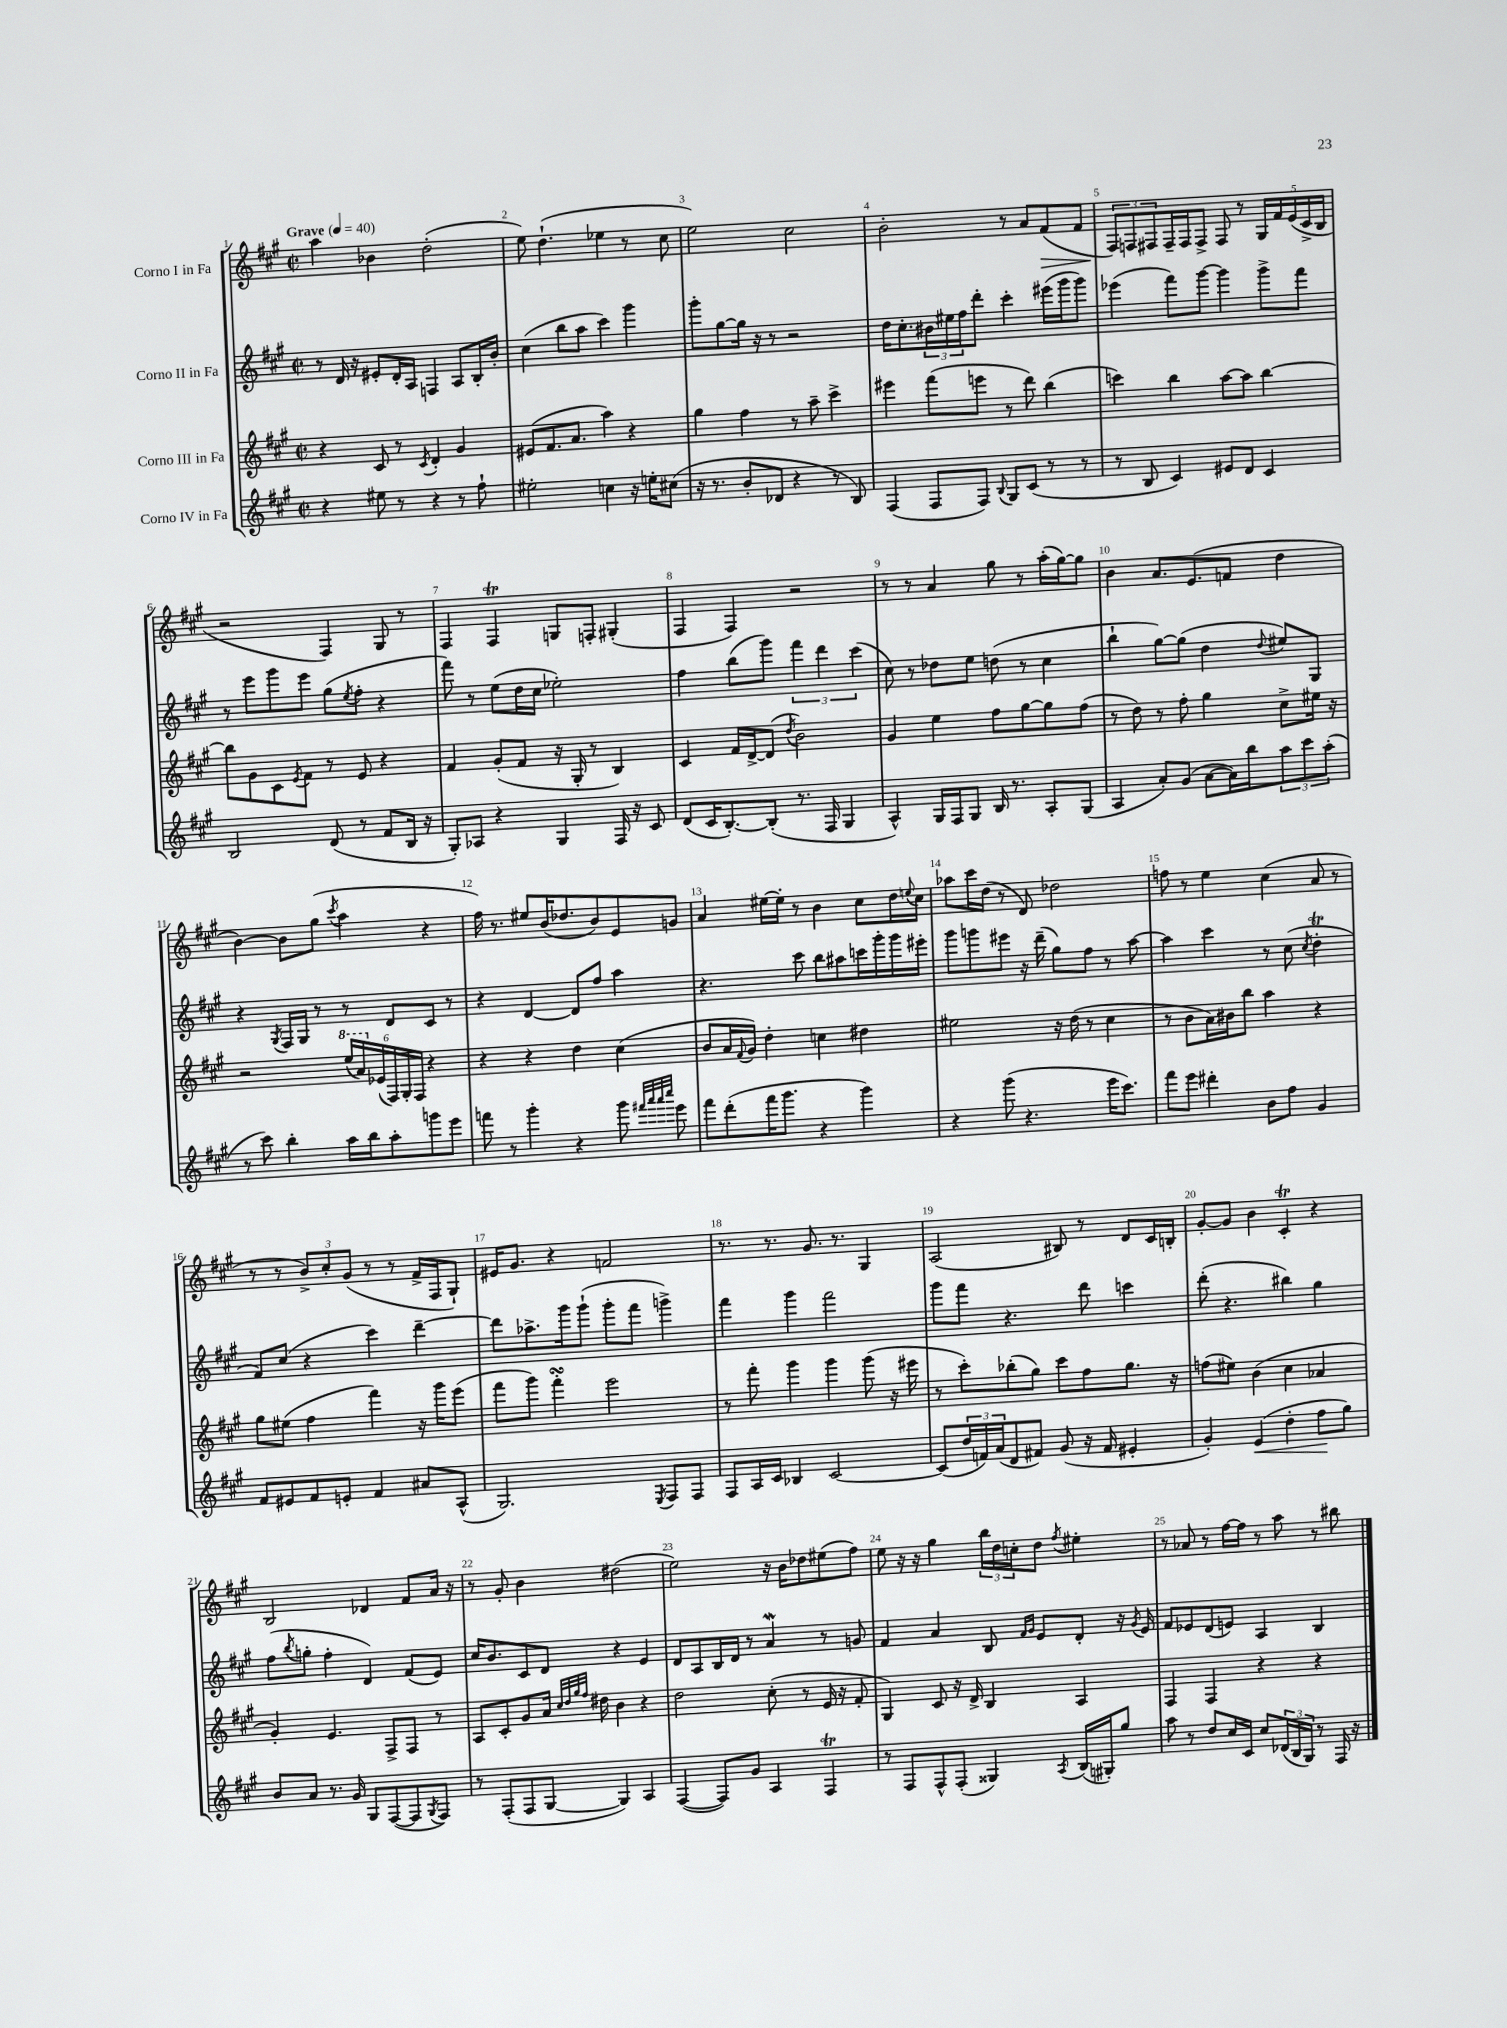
<<
\new StaffGroup <<
\new Staff = "s0" \with { instrumentName = "Corno I in Fa" } {
    \clef treble \key a \major \defaultTimeSignature \time 2/2 \tempo "Grave" 4 = 40
    a''4 bes'4 d''2-.( |
    e''8) d''4.-!( ees''4 r8 cis''8 |
    e''2) cis''2 |
    b'2-. r8 a'8 fis'8\>( fis'8 |
    \tuplet 3/2 { fis8\!) f8 fis8 } fis16-- fis16 fis8-> fis8 r8 \tuplet 5/4 { gis16 fis'16 e'16( cis'16-> b16 } |
    r2 fis4) gis8 r8 |
    fis4 fis4\trill g8 f8-. gis4-.( |
    fis4 fis4) r2 |
    r8 r8 a'4 gis''8 r8 a''16-.( gis''16~) gis''8 |
    b'4 a'8. e'8.( f'8 d''4 |
    b'4~) b'8 gis''8( \acciaccatura { cis'''8 } a''4 r4 |
    fis''16) r8. eis''8 b'16( des''8. b'8) e'8 g'8 |
    a'4 eis''16~ eis''16-. r8 b'4 cis''8 d''16 \appoggiatura { e''8 } cis''16 |
    aes''8 cis'''16 d''16( r8 d'8) des''2 |
    f''8 r8 e''4 cis''4( a'8 r8 |
    r8 r8 \tuplet 3/2 { b'8->) cis''8-. gis'8( } r8 r8 fis'16-> fis16 gis8-!) |
    eis'16 gis'8. r4 f'2 |
    r8. r8. gis'8. r8. gis4 |
    a2( bis8) r8 d'8 cis'16 b16-. |
    gis'8~-. gis'8 b'4 cis'4-.\trill r4 |
    b2 des'4 fis'8 a'16 r16 |
    r8 gis'8-. b'4 dis''2( |
    e''2) r16 b'16 des''8 eis''8( fis''8) |
    e''8 r16 r16 gis''4 \tuplet 3/2 { b''16 d''16 c''16-. } d''8 \acciaccatura { fis''8 } eis''4-. |
    r8 aes'8 r8 fis''16~ fis''16 r8 a''8 r8 bis''8 \bar "|." |
}
\new Staff = "s1" \with { instrumentName = "Corno II in Fa" } {
    \clef treble \key a \major \defaultTimeSignature \time 2/2
    r8 d'16 r16 eis'8-. d'16-. a16 f4 a8 b16-. b'16-. |
    cis''4( b''8 a''8 cis'''4) gis'''4 |
    gis'''8-. gis''8~ gis''16 r16 r8 r2 |
    d''16 cis''8.-. \tuplet 3/2 { bis'16 eis''16 fis''16 } d'''8-. cis'''4-. eis'''16( gis'''16 gis'''8) |
    ees'''4( fis'''8) gis'''8~ gis'''4 gis'''8-> fis'''8 |
    r8 e'''8 gis'''8 e'''8 gis''8( \acciaccatura { e''8 } fis''8-. r4 |
    fis'''8) r8 e''8( d''16 cis''16 ees''2-.) |
    fis''4 b''8( gis'''8) \tuplet 3/2 { fis'''4 d'''4 cis'''4( } |
    cis''8) r8 des''8 e''8 d''8( r8 cis''4 |
    b''4-! gis''8~) gis''8( d''4 \appoggiatura { d''8 } eis''8) gis8 |
    r4 \acciaccatura { gis8 } fis16 gis16 r8 r8 d'8 cis'8 r8 |
    r4 d'4~ d'8 fis''8 a''4 |
    r4. cis'''8 b''8 ais''8 c'''16 gis'''16-. gis'''16 eis'''16-. |
    gis'''8 g'''8 eis'''8 r16 d'''16--( gis''8) fis''8 r8 a''8~ |
    a''4 cis'''4 r8 cis''8( \acciaccatura { cis''8 } d''4-.\trill |
    fis'8) cis''8( r4 cis'''4) d'''4~-- |
    d'''8 aes''8.-> gis'''16 gis'''8-!( gis'''8-. fis'''8 g'''4->) |
    fis'''4 gis'''4 fis'''2 |
    gis'''8 fis'''8 r4. d'''8 c'''4 |
    d'''8-.( r4. bis''4) gis''4 |
    fis''8( \acciaccatura { b''8 } g''8-. fis''4-. d'4) fis'8( e'8) |
    cis''16 b'8. cis'8 d'8 r4 e'4 |
    d'8 a8 b16 d'16 r8 a'4\mordent r8 g'8 |
    fis'4 a'4 b8 \grace { fis'16 gis'16 } e'8 d'8-. r16 \acciaccatura { gis'8 } e'16 |
    fis'8 ees'8 d'8( e'8) a4 b4 \bar "|." |
}
\new Staff = "s2" \with { instrumentName = "Corno III in Fa" } {
    \clef treble \key a \major \defaultTimeSignature \time 2/2
    r4 cis'8 r8 \acciaccatura { cis'8 } d'4-. gis'4 |
    eis'8( fis'8. a'8. a''4) r4 |
    gis''4 fis''4 r8 a''8-- cis'''4-> |
    eis'''4 fis'''8( e'''8 r8 d'''8) b''4( |
    c'''4) b''4 a''8~ a''8 b''4~ |
    b''8 gis'8 cis'8 \acciaccatura { e'8 } fis'8 r8 e'8 r4 |
    fis'4 gis'8-.( fis'8 r16 gis16-. r8 b4) |
    cis'4 fis'16 d'16~-> d'8( \acciaccatura { d''8 } b'2) |
    gis'4 e''4 fis''8 gis''8~ gis''8 fis''8( |
    r8 d''8) r8 fis''8-. gis''4 cis''8-> eis''16 r16 |
    r2 \tuplet 6/4 { \ottava #1 e'''16( a''16) \ottava #0 ees'16( fis16) gis16-. fis16 } r4 |
    r4 r4 d''4 cis''4( |
    b'8 a'16 \appoggiatura { fis'8 } gis'16) d''4-. c''4 dis''4 |
    eis''2 r16 d''16( r8 cis''4 |
    r8 b'8 a'16) bis'16 b''8 a''4 r4 |
    gis''8 eis''8( fis''4 fis'''4) r16 gis'''16 e'''8( |
    fis'''8 gis'''8) fis'''4-.\turn e'''2 |
    r8 fis'''8-. gis'''4 gis'''4 gis'''8( r16 eis'''16 |
    r8 cis'''8-.) bes''8-.( gis''8) cis'''8 fis''8 gis''8. r16 |
    f''8( eis''8) b'4( cis''4 aes'4 |
    gis'4-.) e'4. fis8-> fis8 r8 |
    a8 cis'8-. gis'8 a'16 \grace { cis''32 d''32 gis''32 fis''32 } dis''16 b'4 r4 |
    d''2 cis''8-.( r8 e'16 r16 fis'8-. |
    gis4) cis'8 r16 d'16-> b4 a4 |
    fis4 fis4 r4 r4 \bar "|." |
}
\new Staff = "s3" \with { instrumentName = "Corno IV in Fa" } {
    \clef treble \key a \major \defaultTimeSignature \time 2/2
    r4 eis''8 r8 r4 r8 fis''8-! |
    eis''2-. c''4 r16 e''16-. cis''8( |
    r16 r8. b'8-. des'8 r4 r8 b8) |
    fis4( fis8 fis8) \appoggiatura { b8 } gis8 cis'8( r8 r8 |
    r8 b8 cis'4) eis'8 d'8 cis'4 |
    b2 d'8( r8 fis'8 b16 r16 |
    gis8-.) aes8 r4 gis4 fis16 r16 cis'8 |
    d'8( cis'16 b8.~-.) b8-.( r8. fis16 gis4 |
    a4-^) gis16 fis16 gis8 b16 r8. a8-. gis8( |
    a4 a'8-.) gis'8( a'8~ a'16) b''16 \tuplet 3/2 { a''8 cis'''8 a''8-.( } |
    r8 cis'''8) b''4-. a''16 b''16 a''8-. g'''8 e'''8 |
    f'''8 r8 gis'''4-. r4 gis'''8 \grace { fis'''32 a'''32 a'''32 cis''''32 } e'''8 |
    fis'''8 d'''8-.( fis'''16 gis'''8. r4 gis'''4) |
    r4 gis'''8( r4. e'''16 cis'''8.) |
    fis'''8 e'''8 dis'''4-. b'8 fis''8 gis'4 |
    fis'8 eis'8 fis'8 e'8-. fis'4 ais'8 a8-^( |
    gis2.) \acciaccatura { e8 } fis8 fis8 |
    fis8 a16 cis'16 bes4 cis'2~ |
    cis'8( \tuplet 3/2 { d''16 f'16) a'16( } d'8 fis'8) gis'8( r16 fis'16 eis'4-. |
    gis'4-.) e'4\<( d''4-. fis''8\! gis''8) |
    b'8 a'8 r8. gis'16 gis8 fis8~( fis8 \acciaccatura { gis8 } fis8) |
    r8 fis8-.( fis8 gis8~ gis4) a4 |
    fis4~( fis8) gis'8 a4 fis4\trill |
    r8 fis8 fis8-^ fis8-.( gisis4) \acciaccatura { a8 } b16( gis16-.) gis''8 |
    a''8 r8 d''8 cis''16 cis'16 cis''8 \tuplet 3/2 { des'16( b16 gis16) } r8 fis16 r16 \bar "|." |
}
>>
>>
\layout { \context { \Score \override BarNumber.break-visibility = ##(#f #t #t) barNumberVisibility = #all-bar-numbers-visible } }
